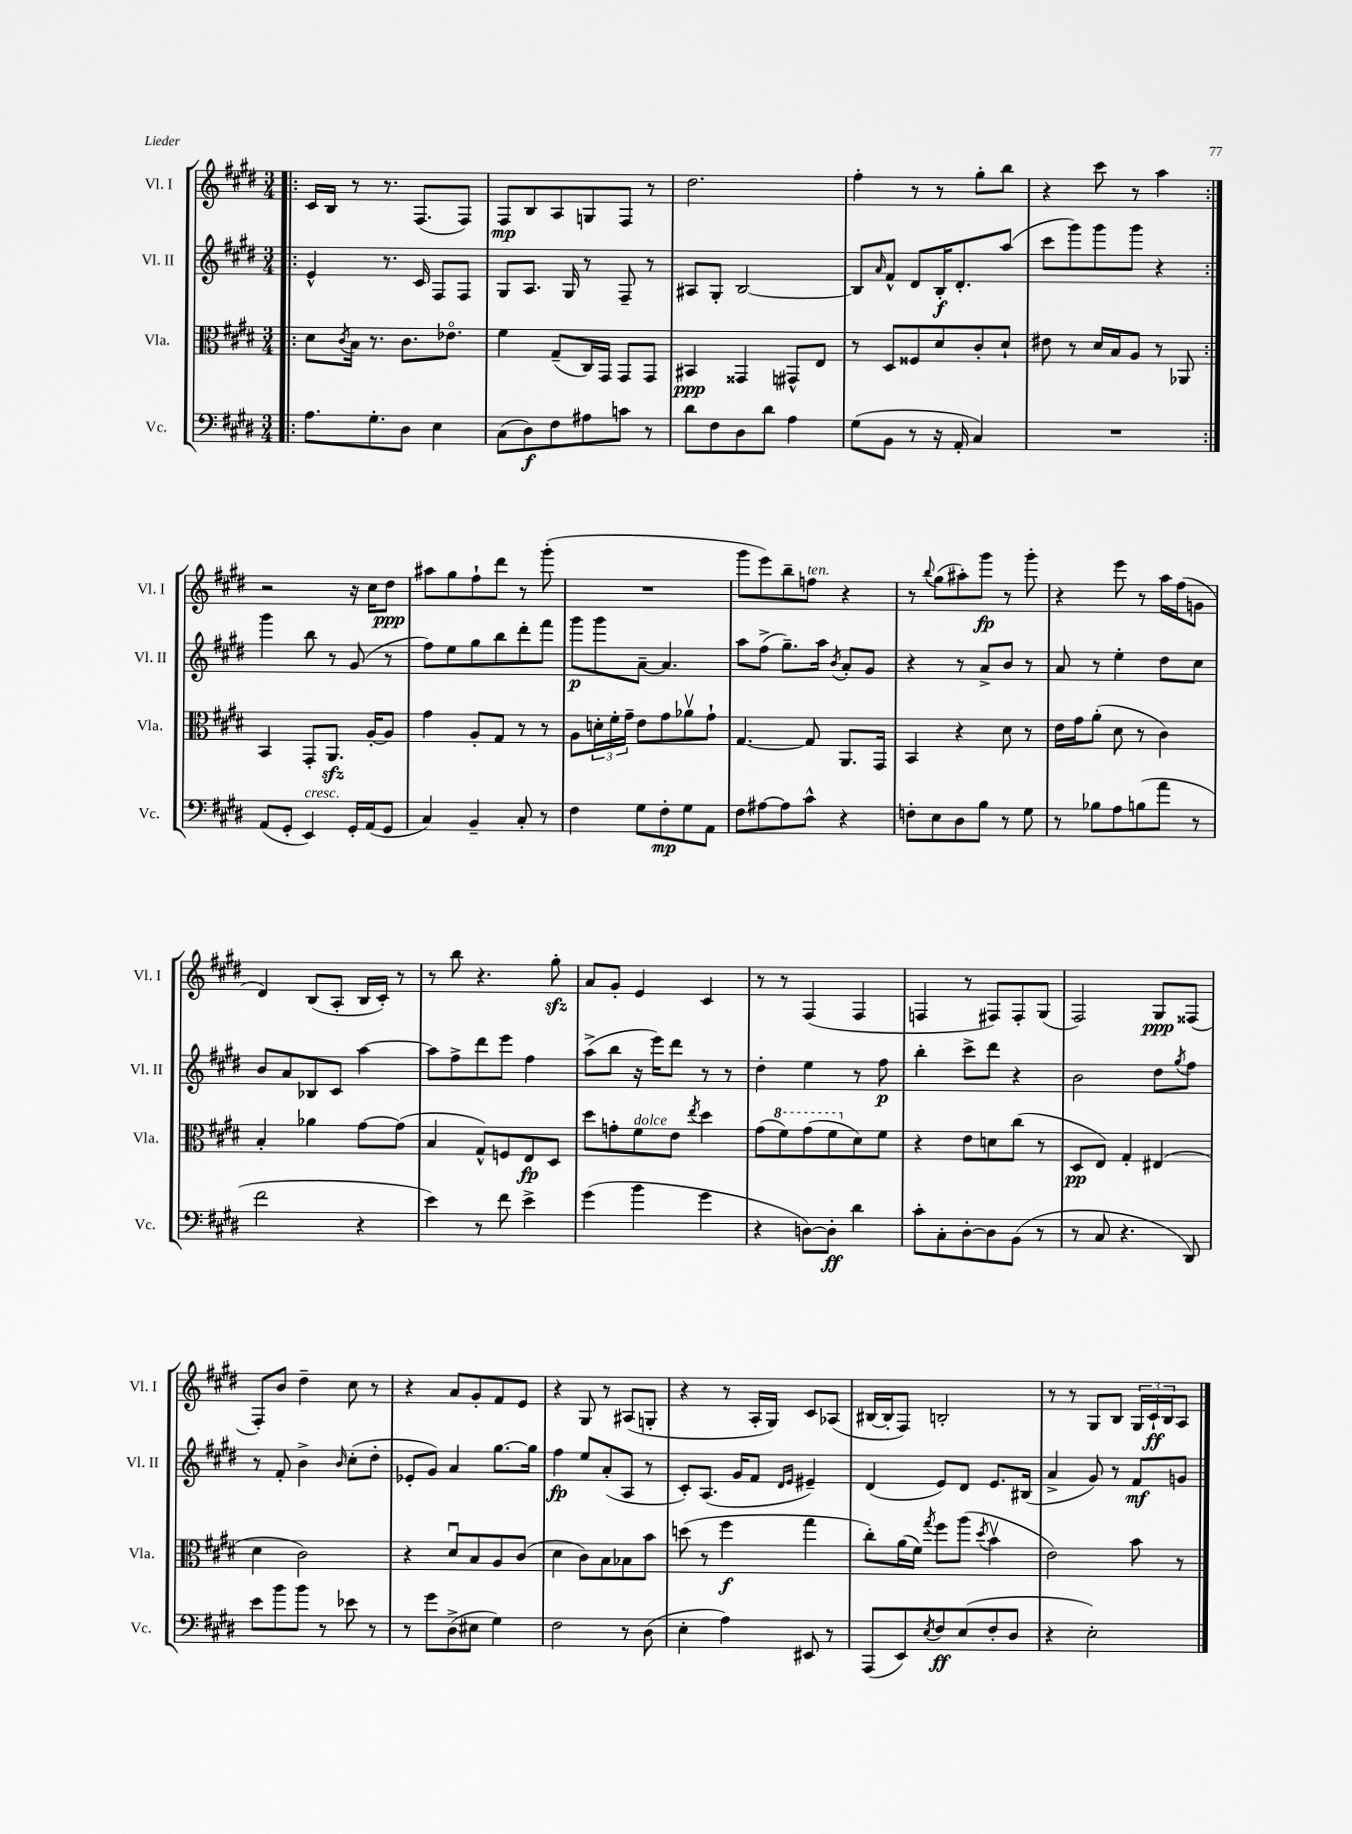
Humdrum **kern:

**kern	**kern	**kern	**kern
*staff4	*staff3	*staff2	*staff1
*clefF4	*clefC3	*clefG2	*clefG2
*k[f#c#g#d#]	*k[f#c#g#d#]	*k[f#c#g#d#]	*k[f#c#g#d#]
*M3/4	*M3/4	*M3/4	*M3/4
=!|:	=!|:	=!|:	=!|:
8.A	8d#	4e^^	16c#
.	.	.	16B
.	8qc#	.	.
.	16B	.	8r
8.G#'	8.r	.	.
.	.	8.r	8.r
8D#	8.c#	.	.
.	.	16c#	(8.F#
4E	.	8F#	.
.	8.e-o	.	.
.	.	8F#	8F#)
=	=	=	=
(8C#	4f#	8G#	8F#
8D#)	.	8.A	8B
8F#	(8G#~	.	8A
.	.	16G#	.
8A#	16C#)	8r	8G
.	16GG#	.	.
8c	8GG#	8F#~	8F#
8r	8GG#	8r	8r
=	=	=	=
8d#	4BB#	8A#	2.dd#
8F#	.	8G#'	.
8D#	4GG##	[2B	.
8d#	.	.	.
4A	8GG#^^	.	.
.	8E	.	.
=	=	=	=
(8G#	8r	8B]	4ff#'
.	.	16qqa	.
8BB	8D#	8f#^^	.
8r	8F##	8d#	8r
16r	8d#	16B'	8r
16AA'	.	8.d#'	.
4C#)	8c#'	.	8gg#'
.	8d#`	(8aa	8bb
=	=	=	=
2.r	8e#	8ccc#	4r
.	8r	8ggg#)	.
.	16d#	8ggg#	8ccc#
.	16B	.	.
.	8A	8ggg#	8r
.	8r	4r	4aa
.	8AA-	.	.
=:|!	=:|!	=:|!	=:|!
(8AA	4BB	4ggg#	2r
8GG#'	.	.	.
4EE)	8GG#'	8bb	.
.	8.AA	8r	.
16GG#'	.	(8g#	16r
(16AA	[16A'	.	16cc#
8GG#	8A]	8r	8dd#
=	=	=	=
4C#)	4g#	8ff#)	8aa#
.	.	8ee	8gg#
4BB~	8A'	8gg#	8ff#`
.	8G#	8bb	8ddd#
8C#'	8r	8ddd#'	8r
8r	8r	8fff#	(8ggg#'
=	=	=	=
4F#	8A	8ggg#	2.r
.	24d'	8ggg#	.
.	24f#'	.	.
.	24g#~	.	.
8G#	8e	[8a~	.
8F#'	8g#	4.a]	.
8G#	8a-v	.	.
8AA	8g#`	.	.
=	=	=	=
8F#	[4.G#	8aa	8ggg#
[8A#	.	(8ff#^	8eee)
8A#]	.	8.gg#~)	8bb~
8c#^^	8G#]	.	8ff
.	.	16aa	.
.	.	8qb	.
4r	8.AA	8a'	4r
.	.	8g#	.
.	16GG#	.	.
=	=	=	=
8F'	4BB	4r	8r
.	.	.	8qqbb
8E	.	.	(8gg#
8D#	4r	8r	8aa#')
8B	.	8a^	8ggg#
8r	8d#	8b	8r
8G#	8r	8r	8ggg#'
=	=	=	=
8r	16e	8a	4r
.	16g#	.	.
8B-	(8a'	8r	.
8A	8d#	4ee'	8eee
(8B	8r	.	8r
8a	4c#)	8dd#	16aa
.	.	.	(16ff#
8r	.	8cc#	8g
=	=	=	=
2f#	4B'	8b	4d#)
.	.	8a	.
.	4a-	8B-	(8B
.	.	8c#	8A'
4r	[8g#	[4aa	16B
.	.	.	16c#')
.	(8g#]	.	8r
=	=	=	=
4e)	4B	8aa]	8r
.	.	8ff#^	8bb
8r	8G#^^)	8ddd#	4.r
8f#	8F	8eee	.
4e^	8E	4ff#	.
.	8D#	.	8gg#'
=	=	=	=
(4g#	8dd#	(8aa^	8a
.	8g'	8bb	8g#'
4b	8f#	16r	4e
.	.	16eee)	.
.	8e	8ddd#	.
.	8qee	.	.
4g#	4dd#	8r	4c#
.	.	8r	.
=	=	=	=
4r	(8g#	4dd#'	8r
.	8ff#)	.	8r
[8D)	(8gg#	4ee	(4F#
8D']	8ff#	.	.
4d#	8d#)	8r	4F#
.	8f#	8ff#	.
=	=	=	=
8c#'	4r	4bb'	4F
8C#'	.	.	.
[8D#'	8e	8ccc#^	8r
8D#]	8d	8ddd#	8F#)
(8BB	(8cc#	4r	8F#'
8r	8r	.	(8G#
=	=	=	=
8r	8D#	2b	2F#)
8C#	8E)	.	.
4.r	4G#'	.	.
.	(4E#	8dd#	8G#
.	.	8qgg#	.
8DD#)	.	8ff#	(8F##
=	=	=	=
8e	4d#	8r	8F#')
8b	.	8f#'	8b
8b	2c#)	4b^	4dd#~
8r	.	.	.
.	.	16qqb	.
8e-	.	(8cc#'	8cc#
8r	.	8dd#'	8r
=	=	=	=
8r	4r	8e-'	4r
8g#	.	8g#)	.
(8D#^	8d#u	4a	8a
8E#	8B	.	8g#'
4G#)	8A	[8.gg#	8f#
.	(8c#	.	8e
.	.	16gg#]	.
=	=	=	=
2F#	4d#	4ff#	4r
.	8c#)	8ee	8G#
.	8B	(8a'	8r
8r	8B-	8A	(8A#
(8D#	8b	8r	8G'
=	=	=	=
4E'	(8dd	8c#')	4r
.	8r	(8.A	.
4A)	4ff#	.	8r
.	.	16g#	.
.	.	8f#	16A'
.	.	.	16G#)
.	.	16qqd#	.
.	.	16qqe	.
8EE#	4gg#	4e#~)	8c#
8r	.	.	(8A-
=	=	=	=
(8AAA	8cc#')	(4d#	[16B#
.	.	.	16B#']
8EE)	(16a	.	8F#)
.	16f#)	.	.
8qE	8qgg#	.	.
8F#	8ff#	8e)	2B'
(8E	(8aa	8d#	.
.	8qdd#	.	.
8F#'	4bv	8.e	.
8D#	.	.	.
.	.	(16B#	.
=	=	=	=
4r	2e)	4a^	8r
.	.	.	8r
2E')	.	8g#)	8G#
.	.	8r	8B
.	8b	8f#	24G#
.	.	.	24c#`
.	.	.	24B
.	8r	8g	8A
==	==	==	==
*-	*-	*-	*-
